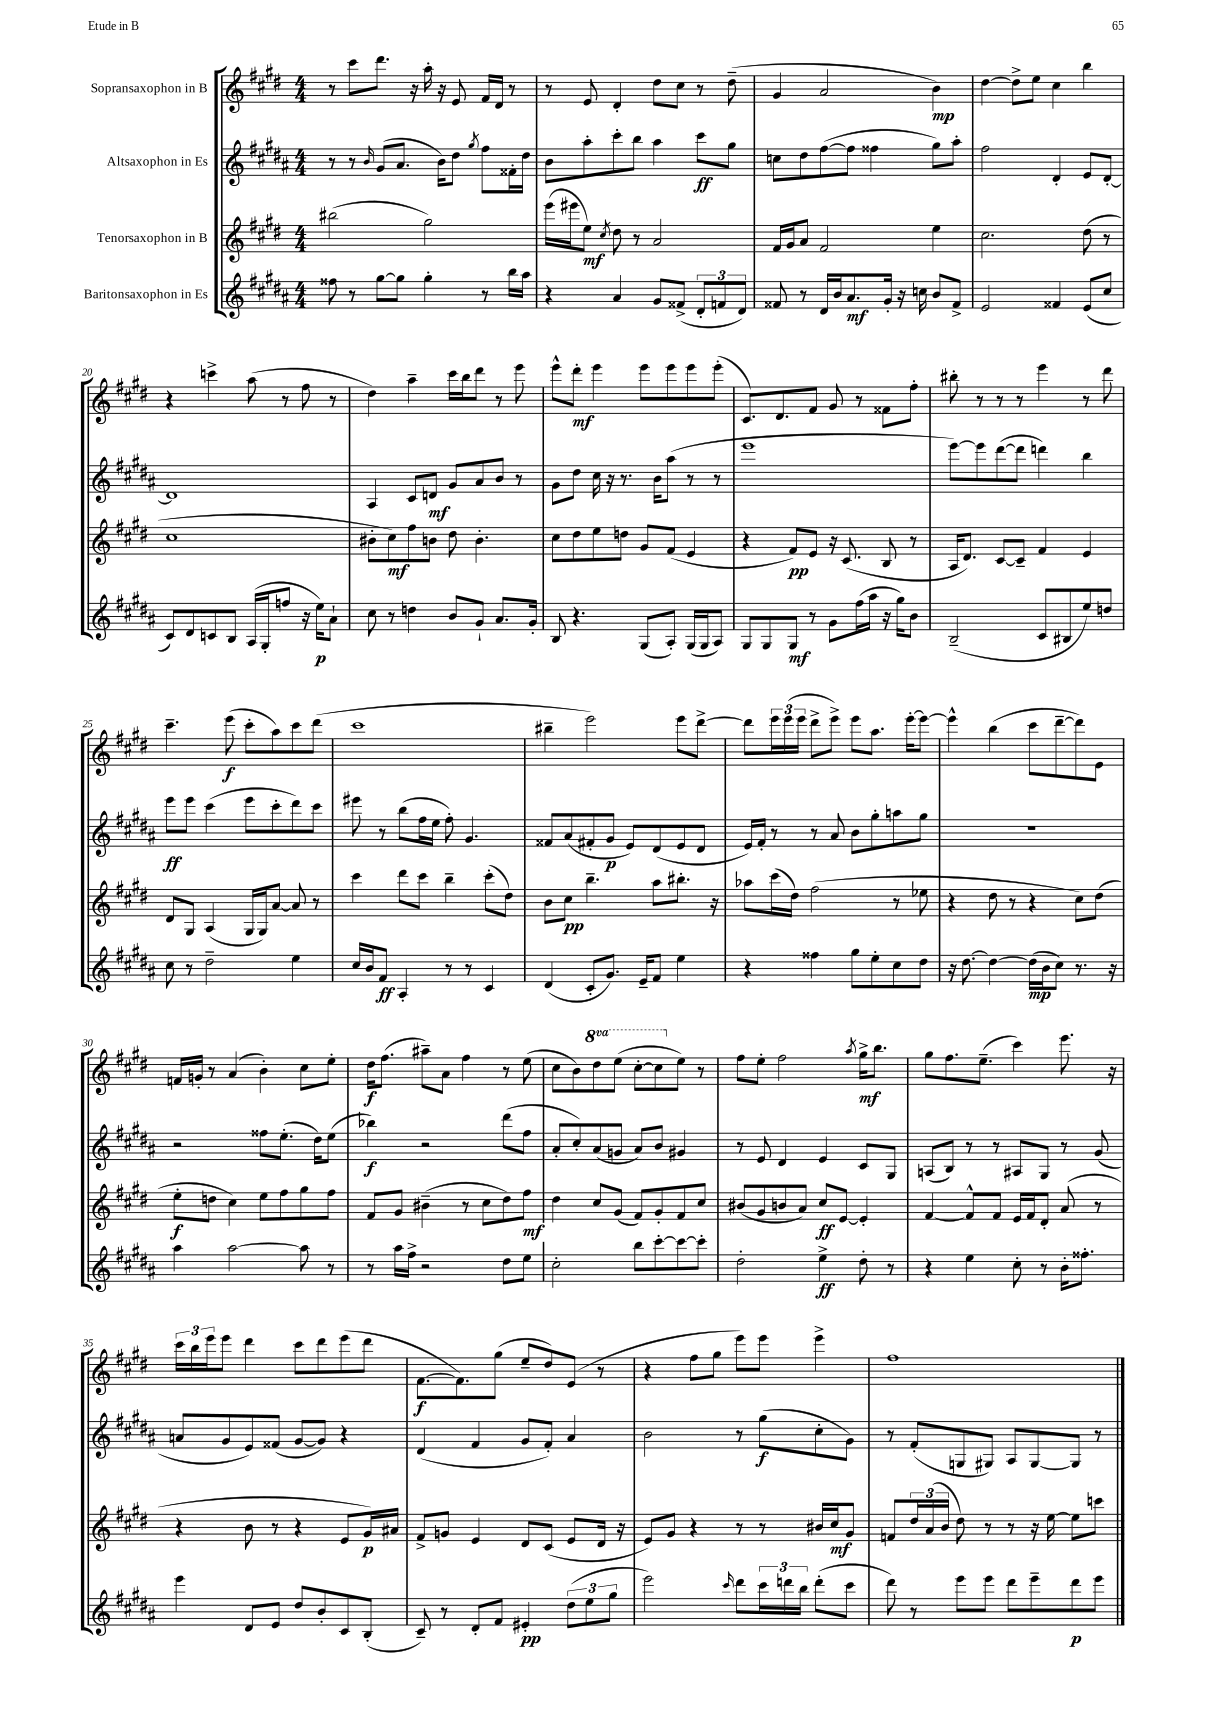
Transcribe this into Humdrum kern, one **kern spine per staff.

**kern	**kern	**kern	**kern
*staff4	*staff3	*staff2	*staff1
*clefG2	*clefG2	*clefG2	*clefG2
*k[f#c#g#d#a#]	*k[f#c#g#d#]	*k[f#c#g#d#a#]	*k[f#c#g#d#]
*M4/4	*M4/4	*M4/4	*M4/4
8ff##	(2bb#	8r	8r
8r	.	8r	8ccc#
.	.	16qqb	.
[8gg#	.	(8g#	8.ddd#
8gg#]	.	8.a#	.
.	.	.	16r
4gg#'	2gg#)	.	16aa'
.	.	16b)	16r
.	.	8dd#	8e
.	.	8qgg#	.
8r	.	8ff#	16f#
.	.	.	16d#
16bb	.	16f##'	8r
16aa#	.	16dd#	.
=	=	=	=
4r	(16eee	8b	8r
.	16eee#	.	.
.	8ee)	8aa#'	8e
.	8qcc#	.	.
4a#	8dd#	8ccc#'	4d#'
.	8r	8bb	.
8g#	2a	4aa#	8dd#
(8f##^	.	.	8cc#
12d#'	.	8ccc#	8r
12f	.	.	.
.	.	8gg#	(8dd#~
12d#)	.	.	.
=	=	=	=
8f##	16f#	8cc	4g#
.	16g#	.	.
8r	8a	8dd#	.
16d#	2f#	([8ff#	2a
16b	.	.	.
8.a#	.	8ff#]	.
.	.	4ff##	.
16g#'	.	.	.
16r	.	.	.
16cc	.	.	.
8b	4ee	8gg#)	4b)
8f##^	.	8aa#'	.
=	=	=	=
2e	2.cc#	2ff#	[4dd#
.	.	.	8dd#^]
.	.	.	8ee
4f##	.	4d#'	4cc#
(8e	(8dd#	8e	4bb
8cc#	8r	[8d#'	.
=	=	=	=
8c#)	1cc#	1d#]	4r
8d#	.	.	.
8c	.	.	4ccc^
8B	.	.	.
(16A#	.	.	(8aa
16G#'	.	.	.
8ff	.	.	8r
16r	.	.	8ff#
16ee)	.	.	.
8a#`	.	.	8r
=	=	=	=
8cc#	8b#'	4A#	4dd#)
8r	8cc#)	.	.
4dd	8ff#	8c#	4aa~
.	8b	8d	.
8b	8dd#	8g#	16ccc#
.	.	.	16bb
8g#`	4.b'	8a#	8ddd#
8.a#	.	8b	8r
.	.	8r	8eee
16g#'	.	.	.
=	=	=	=
8B	8cc#	8g#	8eee^^
4.r	8dd#	8dd#	8ddd#'
.	8ee	16cc#	4eee
.	.	16r	.
.	8dd	8.r	.
(8G#	8g#	.	8eee
.	.	16b	.
8A#')	(8f#	(8aa#	8eee
(16G#	4e	8r	8eee
16G#	.	.	.
8A#)	.	8r	(8eee'
=	=	=	=
8G#	4r	1eee	8.c#)
8G#	.	.	.
.	.	.	8.d#
8G#	8f#)	.	.
8r	8e	.	8f#
8g#	16r	.	8g#
.	(8.c#	.	.
(16ff#	.	.	8r
16aa#	.	.	.
16r	8B	.	8f##
16gg#)	.	.	.
8b	8r	.	8ff#'
=	=	=	=
(2B~	16A	[8eee)	8bb#'
.	8.d#)	.	.
.	.	8eee]	8r
.	[8c#	([8ddd#	8r
.	8c#~]	8ddd#]	8r
8c#	4f#	4ddd)	4eee
8B#	.	.	.
8ee)	4e	4bb	8r
8dd	.	.	8ddd#
=	=	=	=
8cc#	8d#	8eee	4.ccc#~
8r	8G#	8eee	.
2dd#~	(4A	(4ccc#	.
.	.	.	(8eee
.	16G#	8eee	8ccc#'
.	16G#)	.	.
.	[8a	8ccc#'	8aa)
4ee	8a]	8ddd#)	8ccc#
.	8r	8ccc#	(8ddd#
=	=	=	=
16cc#	4ccc#	8eee#	1ccc#
16b	.	.	.
8f#	.	8r	.
4A#'	8ddd#	(8bb	.
.	8ccc#	16ff#	.
.	.	16ee	.
8r	4bb~	8ff#')	.
8r	.	4.g#	.
4c#	(8ccc#'	.	.
.	8dd#)	.	.
=	=	=	=
(4d#	8b	8f##	4bb#~
.	8cc#	(8a#	.
8c#'	4.bb~	8f#'	2eee)
8.g#)	.	8g#	.
.	.	8e)	.
16e~	.	.	.
8f#	8aa	(8d#	.
4ee	8.bb#'	8e	8eee
.	.	8d#	[8ddd#^
.	16r	.	.
=	=	=	=
4r	8aa-	16e)	8ddd#]
.	.	16f#'	.
.	(16ccc#	8r	24eee
.	.	.	(24eee
.	16dd#)	.	.
.	.	.	24eee
4ff##	(2ff#	8r	8ddd#^
.	.	8a#	8eee^)
8gg#	.	8b	8eee
8ee'	.	8gg#'	8.aa
8cc#	8r	8aa	.
.	.	.	[16eee'
8dd#	8ee-	8gg#	8eee_
=	=	=	=
16r	4r	1r	4eee^^]
[8.dd#	.	.	.
4dd#_	8dd#	.	(4bb
.	8r	.	.
(16dd#]	4r	.	8ccc#
16b	.	.	.
8cc#)	.	.	[8ddd#~
8.r	8cc#)	.	8ddd#])
.	(8dd#	.	8e
16r	.	.	.
=	=	=	=
4aa#	8ee'	2r	16f
.	.	.	16g'
.	8dd	.	8r
[2aa#	4cc#)	.	(4a
.	8ee	8ff##	4b')
.	8ff#	(8.ee'	.
8aa#]	8gg#	.	8cc#
.	.	16dd#)	.
8r	8ff#	(8ee	8ee'
=	=	=	=
8r	8f#	4bb-)	16dd#
.	.	.	(8.ff#
16aa#	8g#	.	.
16ff#^	.	.	.
2r	(4b#~	2r	8aa#~)
.	.	.	8a
.	8r	.	4ff#
.	8cc#	.	.
8dd#	8dd#)	(8ddd#	8r
8ee	8ff#	8ff#	(8ee
=	=	=	=
2cc#'	4dd#	8a#'	8cc#
.	.	8cc#')	8b)
.	8cc#	(8a#	8ddd#
.	(8g#	8g	(8eee
8bb	8f#)	8a#)	[8ccc#'
[8ccc#'	8g#'	8b	8ccc#]
8ccc#_	8f#	4g#	8ee)
8ccc#']	8cc#	.	8r
=	=	=	=
2dd#'	(8b#	8r	8ff#
.	8g#	8e	8ee'
.	8b	4d#	2ff#
.	8a)	.	.
4ee^	8cc#	4e	.
.	[8e	.	.
.	.	.	8qaa
8dd#'	4e']	8c#	16gg#^
.	.	.	8.bb
8r	.	8G#	.
=	=	=	=
4r	[4f#	(8A	8gg#
.	.	8B)	8.ff#
4ee	8f#^^]	8r	.
.	.	.	(8.ee~
.	8f#	8r	.
8cc#'	16e	8A#	4ccc#)
.	16f#	.	.
8r	8d#'	8G#	.
16b'	(8a	8r	8.eee
8.ff##'	.	.	.
.	8r	(8g#	.
.	.	.	16r
=	=	=	=
4eee	4r	8a	24ccc#
.	.	.	24bb
.	.	.	24eee
.	.	8g#	8eee
8d#	8b	8e)	4ddd#
8e	8r	(8f##	.
8dd#	4r	[8g#	8ccc#
8b'	.	8g#])	8ddd#
8c#	8e	4r	(8eee
(8B'	16g#)	.	8ddd#
.	16a#	.	.
=	=	=	=
8c#~)	8f#^	(4d#	[8.f#
8r	8g	.	.
.	.	.	8.f#])
8d#'	4e	4f#	.
8f#	.	.	(8gg#
4e#'	8d#	8g#	8ee~
.	(8c#	8f#')	8dd#)
(12dd#	8e	4a#	(8e
12ee	.	.	.
.	16d#	.	8r
12gg#	.	.	.
.	16r	.	.
=	=	=	=
2eee)	8e)	2b	4r
.	8g#	.	.
.	4r	.	8ff#
.	.	.	8gg#
16qqccc#	.	.	.
8ddd#	8r	8r	8eee)
24ccc#	8r	(8gg#	8eee
24ddd	.	.	.
24bb	.	.	.
(8ddd'	16b#	8cc#'	4eee^
.	16cc#	.	.
8ccc#	8g#	8g#)	.
=	=	=	=
8ddd#)	8f	8r	1ff#
8r	24dd#	(8f#'	.
.	(24a	.	.
.	24b	.	.
8eee	8dd#)	8G	.
8eee	8r	8G#)	.
8ddd#	8r	8A#	.
8eee~	16r	[8G#	.
.	[16ee	.	.
8ddd#	8ee]	8G#]	.
8eee	8ccc	8r	.
==	==	==	==
*-	*-	*-	*-
